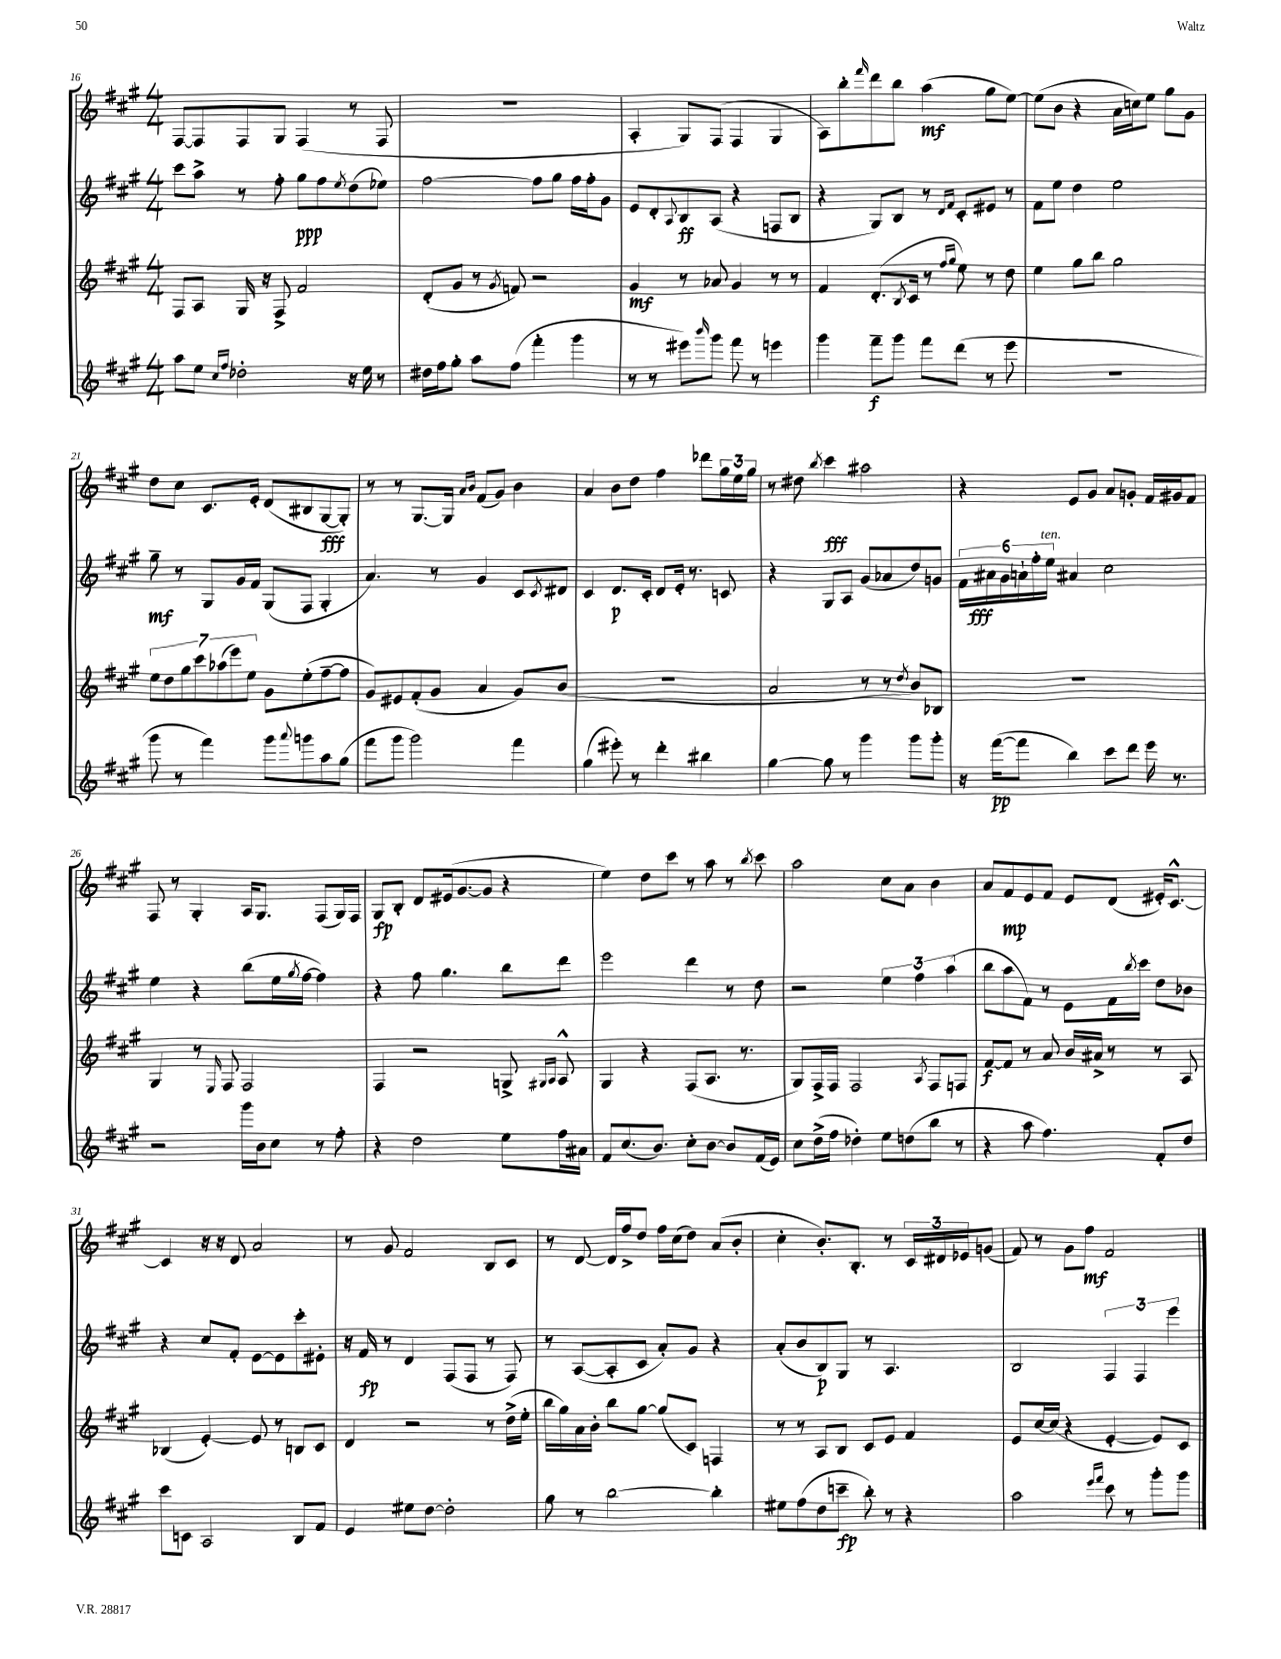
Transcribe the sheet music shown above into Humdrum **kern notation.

**kern	**kern	**kern	**kern
*staff4	*staff3	*staff2	*staff1
*clefG2	*clefG2	*clefG2	*clefG2
*k[f#c#g#]	*k[f#c#g#]	*k[f#c#g#]	*k[f#c#g#]
*M4/4	*M4/4	*M4/4	*M4/4
8aa\L	8F#/L	8ccc#\L	[8F#/L
8ee\J	8A/J	8aa^\J	8F#/]
16qqcc#/LL	.	.	.
16qqff#/JJ	.	.	.
2dd-'\	16G#/	8r	8F#/
.	16r	.	.
.	8F#^/	8ff#'\	8G#/J
.	2f#/	8gg#\L	(4F#/
.	.	8ff#\	.
.	.	8qee/	.
16r	.	(8dd\	8r
16ee\	.	.	.
8r	.	8ee-\J)	8F#/
=	=	=	=
16dd#\LL	(8d'/L	[2ff#\	1r
16ff#\J	.	.	.
8gg#'\J	8g#/J	.	.
8aa\L	8r	.	.
.	8qg#/	.	.
(8ff#\J	8f/)	.	.
4fff#'\	2r	8ff#\]L	.
.	.	8gg#\J	.
4ggg#\	.	16ff#\LL	.
.	.	16ff#'\J	.
.	.	8g#\J	.
=	=	=	=
8r	4g#/	8e/L	4A'/
8r	.	8d'/	.
.	.	8qqA/	.
8eee#\L)	8r	8B/	8G#/L)
16qqbbb/	.	.	.
8ggg#\J	8a-/	(8A/J	(8F#/J
8fff#\	4g#/	4r	4F#/
8r	.	.	.
4eee\	8r	8F/L	4G#/
.	8r	8B/J	.
=	=	=	=
4ggg#\	4f#/	4r	8A\L)
.	.	.	8bb'\
.	.	.	16qqfff#/
8fff#~\L	(8.d'/L	8G#/L)	8ddd\
8ggg#\J	.	8B/J	8bb\J
.	8qB/	.	.
.	16c#/Jk	.	.
8fff#\L	8r	8r	(4aa\
.	16qqff#/LL	16qqd/LL	.
.	16qqgg#/JJ	16qqf#/JJ	.
(8ddd\J	8ee\)	8c#'/L	.
8r	8r	8e#/J	8gg#\L
8eee\	8dd\	8r	[8ee\J)
=	=	=	=
1r	4ee\	8f#\L	(8ee\]L
.	.	8ee\J	8b\J
.	8gg#\L	4dd\	4r
.	8bb\J	.	.
.	2gg#\	2ee\	16a\LL
.	.	.	16cc\J)
.	.	.	8ee\J
.	.	.	8gg#\L
.	.	.	8g#\J
=	=	=	=
8ggg#\	14ee\L	8gg#~\	8dd\L
.	14dd\	.	.
8r	.	8r	8cc#\J
.	14gg#\	.	.
.	14ccc#\	.	.
4fff#\)	.	8G#/L	8.c#/L
.	(14aa-\	.	.
.	14eee\)	.	.
.	.	16g#/L	.
.	14ee\J	.	.
.	.	16f#/JJ	16e'/Jk
8ggg#\L	8g#\L	(8G#/L	(8d/L
8qqaaa/	.	.	.
8ggg\	(8ee'\	8F#/J	8B#/
8aa\	[8ff#~\	4G#'/	[8G#/
(8gg#\J	8ff#\]J	.	8G#'/]J)
=	=	=	=
8fff#\L	8g#/L)	4.a/)	8r
8ggg#\J	8e#/	.	8r
2ggg#\)	(8f#'/	.	[8.G#/L
.	8g#/J	8r	.
.	.	.	16G#/]Jk
.	.	.	16qqa/LL
.	.	.	16qqb/JJ
.	4a/	4g#/	(8f#/L
.	.	.	8g#/J)
4fff#\	8g#/L)	8c#/L	4b\
.	.	8qc#/	.
.	(8b/J	8d#/J	.
=	=	=	=
(4gg#\	1r	4c#/	4a/
8eee#'\)	.	8.d/L	8b\L
8r	.	.	8dd\J
.	.	16c#'/Jk	.
4ddd'\	.	8d/L	4ff#\
.	.	16e'/Jk	.
.	.	8.r	.
4bb#\	.	.	8ddd-\L
.	.	8c/	24gg#\L
.	.	.	24ee\
.	.	.	24gg#\JJ
=	=	=	=
[4gg#\	2a/	4r	8r
.	.	.	8dd#\
.	.	.	8qbb/
8gg#\]	.	8G#/L	4ccc#\
8r	.	8A/J	.
4ggg#\	8r	(8g#/L	2aa#\
.	8r	8a-/	.
.	8qdd/	.	.
8ggg#\L	8b/L)	8dd/)	.
8ggg#'\J	8B-/J	8g/J	.
=	=	=	=
16r	1r	24f#\LL	4r
.	.	24a#\	.
([16fff#\LK	.	.	.
.	.	24g#\	.
8fff#\]J	.	24a`\	.
.	.	24ff#'\	.
.	.	24ee\JJ	.
4bb\)	.	4a#/	8e/L
.	.	.	8g#/J
8ccc#\L	.	2cc#\	8a/L
8ddd\J	.	.	8g'/J
16eee\	.	.	16f#/LL
8.r	.	.	16g#/J
.	.	.	8f#/J
=	=	=	=
2r	4G#/	4ee\	8F#/
.	.	.	8r
.	8r	4r	4G#'/
.	16qqE/	.	.
.	8F#/	.	.
16ggg#\LL	2F#/	(8bb\L	16A/LK
16b\J	.	.	8.G#/J
8cc#\J	.	16ee\L	.
.	.	8qgg#/	.
.	.	[16ff#\JJ	.
8r	.	4ff#\])	(8F#/L
8ff#'\	.	.	16G#/L)
.	.	.	16F#/JJ
=	=	=	=
4r	4F#/	4r	8G#/L
.	.	.	8B'/J
2dd\	2r	8ff#\	8d/L
.	.	4.gg#\	(16e#/k
.	.	.	[8.g#/
.	.	.	8g#/]J
8ee\L	8G^/	8bb\L	4r
.	16qqG#/LL	.	.
.	16qqA/JJ	.	.
16ff#\L	8A^^/	8ddd\J	.
16a#\JJ	.	.	.
=	=	=	=
8f#/L	4G#/	2eee\	4ee\)
(8.cc#/	.	.	.
.	4r	.	8dd\L
8.b/J)	.	.	.
.	.	.	8ccc#\J
8cc#'\L	(8F#/L	4ddd\	8r
[8b\J	8.A/J	.	8aa\
8b/]L	.	8r	8r
.	8.r	.	.
.	.	.	8qbb/
(16f#/L	.	8dd\	8ccc#\
16e/JJ)	.	.	.
=	=	=	=
8cc#\L	8G#/L)	2r	2aa\
(16dd^\L	16F#^/L	.	.
16ff#\JJ	16F#/JJ	.	.
4dd-'\)	2F#/	.	.
8ee\L	.	6ee\	8cc#\L
(8dd\	.	.	8a\J
.	.	6ff#\	.
.	8qA/	.	.
8bb\J	8F#/L	.	4b\
.	.	(6aa\	.
8r	8F/J	.	.
=	=	=	=
4r	[8f#/L	8bb\L	8a/L
.	8f#/]J	8aa\	8f#/
8aa\	8r	8f#\J)	8e/
4.ff#\)	8a/	8r	8f#/J
.	16b/LL	8e\L	8e/L
.	16a#^/JJ	.	.
.	8r	16f#\L	(8d/J
.	.	8qbb/	.
.	.	16ccc#\JJ	.
8f#'/L	8r	8dd\L	16e#'/LK)
.	.	.	[8.c#^^/J
8dd/J	8A/	8b-\J	.
=	=	=	=
8ccc#\L	(4B-/	4r	4c#/]
8c\J	.	.	.
2A/	[4e'/)	8cc#/L	16r
.	.	.	16r
.	.	8f#'/J	8d/
.	8e/]	[8e\L	2a/
.	8r	8e\]	.
8B/L	8B/L	8ccc#'\	.
8f#/J	8c#/J	8e#'\J	.
=	=	=	=
4e/	4d/	16r	8r
.	.	16f#/	.
.	.	8r	8g#/
8ee#\L	2r	4d/	2f#/
[8dd\J	.	.	.
2dd'\]	.	(8F#/L	.
.	.	8F#/J	.
.	8r	8r	8B/L
.	(16dd^\LL	8F#/)	8c#/J
.	16ee'\JJ	.	.
=	=	=	=
8gg#\	16bb\LL	8r	8r
.	16gg#\)	.	.
8r	16a\	([8A/L	[8d/
.	16b'\JJ	.	.
[2bb\	8bb\L	8A'/]	16d/]LL
.	.	.	16ff#^/J
.	[8gg#\J	8c#/J	8dd/J
.	(8gg#/]L	8a'/L)	16ff#\LL
.	.	.	(16cc#\J
.	8c#/J)	8g#/J	8dd\J)
4bb'\]	4F/	4r	(8a/L
.	.	.	8b'/J
=	=	=	=
8ee#\L	8r	(8a'/L	4cc#'\
(8ff#\	8r	8b/	.
8dd\	8A/L	8B/)	8.b'/L)
8ccc~\J	8B/J	8G#/J	.
.	.	.	8.B'/J
8bb'\)	8c#/L	8r	.
8r	8e/J	4.A/	8r
4r	4f#/	.	24c#/LL
.	.	.	24d#/
.	.	.	24e-/J
.	.	.	(8g/J
=	=	=	=
2aa\	8e/L	2B/	8f#/)
.	[16cc#/L	.	8r
.	(16cc#/]JJ	.	.
.	4r	.	8g#\L
.	.	.	8ff#\J
16qqeee/LL	.	.	.
16qqfff#/JJ	.	.	.
8ccc#\	[4e'/	6F#/	2f#/
8r	.	.	.
.	.	6F#/	.
8ggg#'\L	8e/]L)	.	.
.	.	6eee\	.
8ggg#\J	8c#/J	.	.
==	==	==	==
*-	*-	*-	*-
